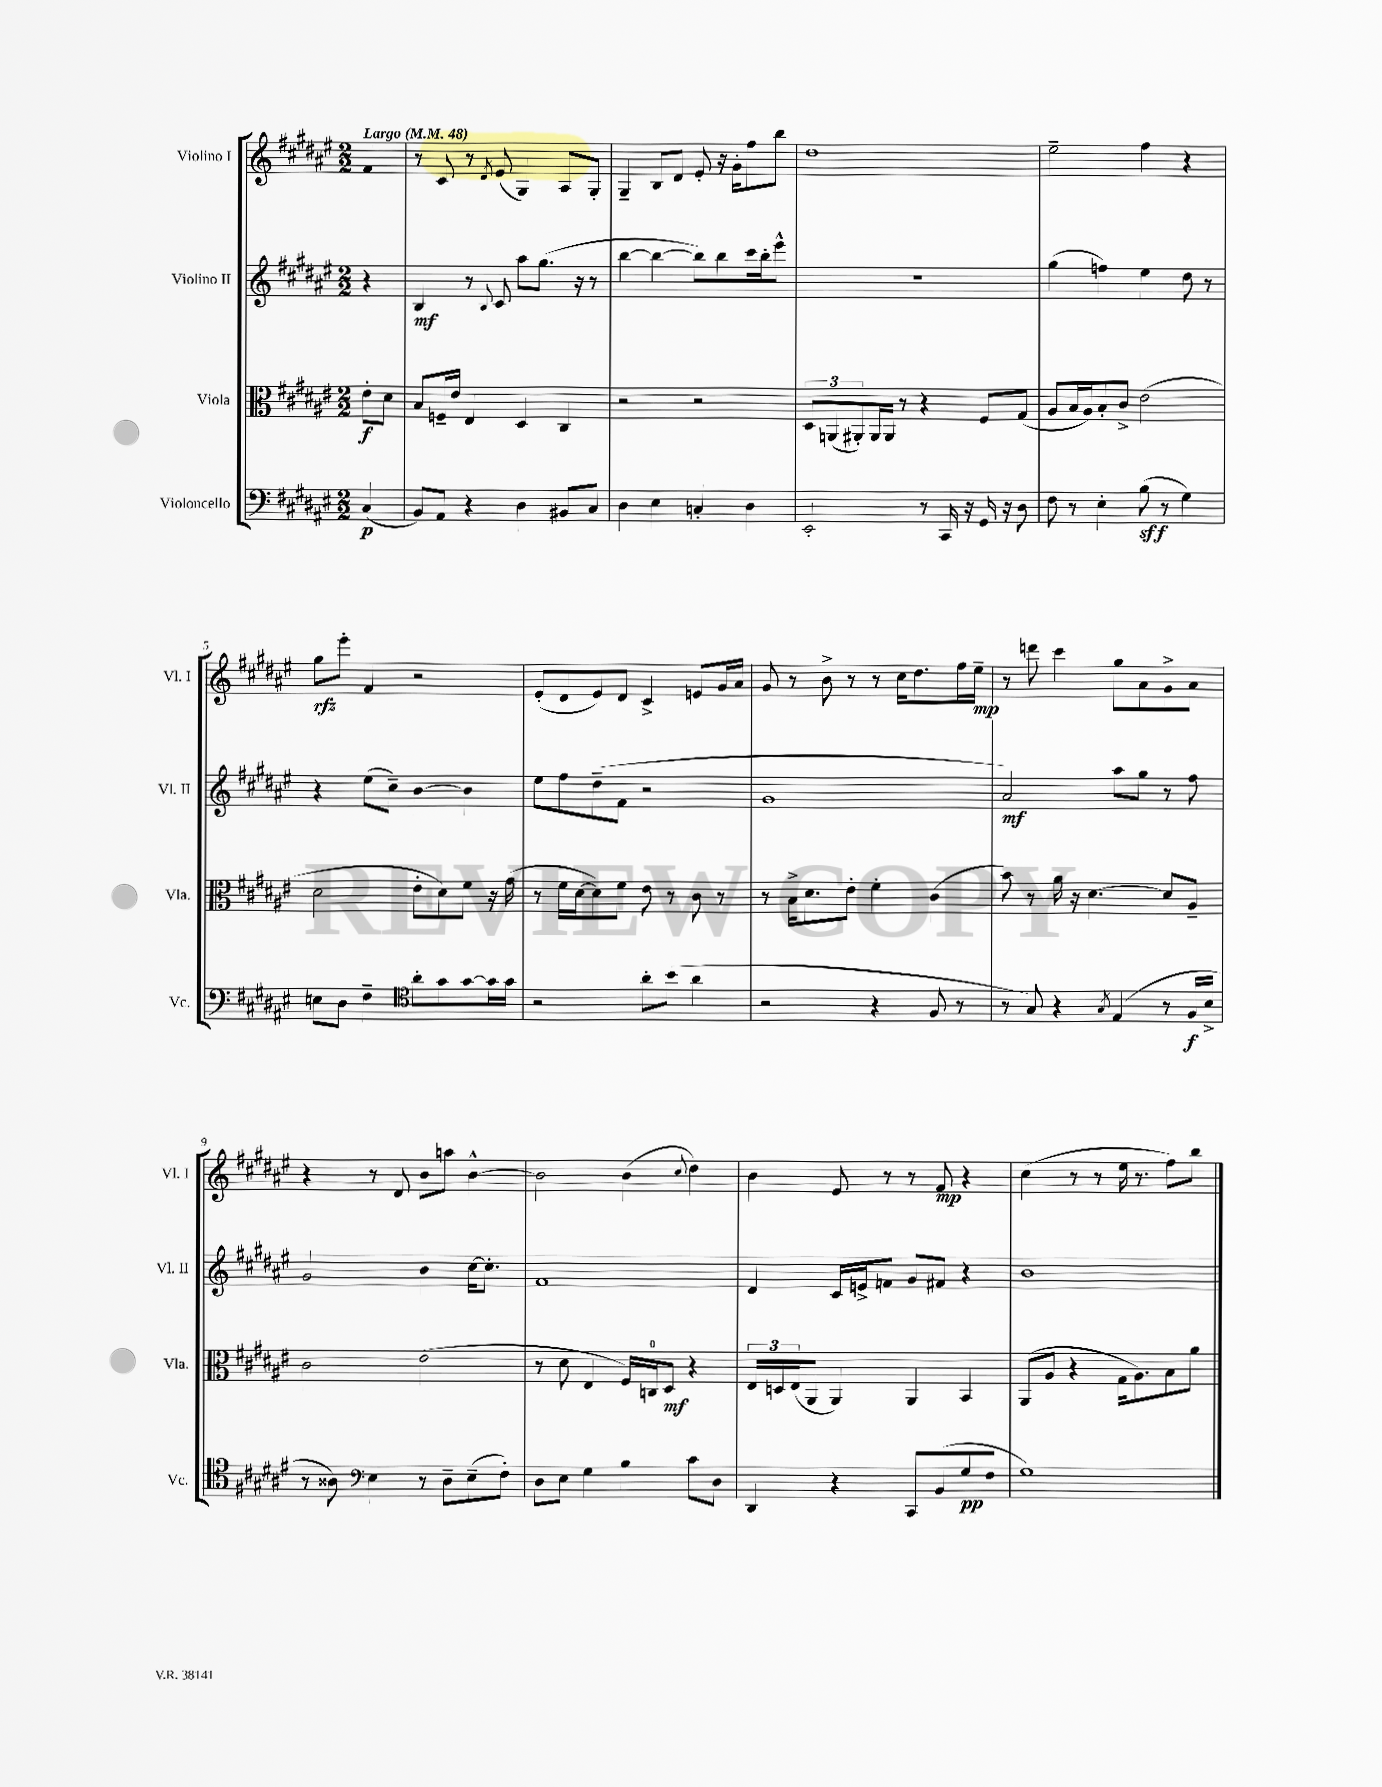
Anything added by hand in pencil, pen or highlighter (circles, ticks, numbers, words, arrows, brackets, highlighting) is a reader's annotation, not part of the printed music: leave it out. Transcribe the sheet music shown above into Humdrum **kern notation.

**kern	**dynam	**kern	**dynam	**kern	**dynam	**kern	**dynam
*part4	*part4	*part3	*part3	*part2	*part2	*part1	*part1
*staff4	*staff4	*staff3	*staff3	*staff2	*staff2	*staff1	*staff1
*I"Violoncello	*	*I"Viola	*	*I"Violino II	*	*I"Violino I	*
*I'Vc.	*	*I'Vla.	*	*I'Vl. II	*	*I'Vl. I	*
*clefF4	*	*clefC3	*	*clefG2	*	*clefG2	*
*k[f#c#g#d#a#e#]	*	*k[f#c#g#d#a#e#]	*	*k[f#c#g#d#a#e#]	*	*k[f#c#g#d#a#e#]	*
*M2/2	*	*M2/2	*	*M2/2	*	*M2/2	*
*MM48	*	*MM48	*	*MM48	*	*MM48	*
=	=	=	=	=	=	=	=
!	!	!	!	!	!	!LO:TX:a:B:t=Largo	!
(4C#/	p	8e#'\L	f	4r	.	4f#/	.
.	.	8d#\J	.	.	.	.	.
=1	=1	=1	=1	=1	=1	=1	=1
8BB/L)	.	8B/L	.	4B/	mf	8r	.
8AA#/J	.	16Fn~/L	.	.	.	8c#/	.
.	.	16e#/JJ	.	.	.	.	.
4r	.	4E#/	.	8r	.	8r	.
.	.	.	.	8qqB/	.	8qd#/	.
.	.	.	.	8c#/	.	(8e#/	.
4D#\	.	4D#/	.	8aa#\L	.	4G#/)	.
.	.	.	.	(8.gg#\J	.	.	.
8BB#X/L	.	4C#/	.	.	.	8A#/L	.
.	.	.	.	16r	.	.	.
8C#/J	.	.	.	8r	.	8G#'/J	.
=2	=2	=2	=2	=2	=2	=2	=2
4D#\	.	2r	.	[4bb\	.	4G#~/	.
4E#\	.	.	.	4bb\_	.	8B/L	.
.	.	.	.	.	.	8d#/J	.
4Cn'/	.	2r	.	8bb\L])	.	8e#'/	.
.	.	.	.	8bb\	.	16r	.
.	.	.	.	.	.	16g#'\KL	.
4D#\	.	.	.	16ccc#\L	.	8ff#\	.
.	.	.	.	16bb'\J	.	.	.
.	.	.	.	8eee#^^\J	.	8bb\J	.
=3	=3	=3	=3	=3	=3	=3	=3
2EE#'/	.	12D#/L	.	1r	.	1dd#	.
.	.	(12AAn/	.	.	.	.	.
.	.	12AA#X'/)	.	.	.	.	.
.	.	16AA#/L	.	.	.	.	.
.	.	16AA#/JJ	.	.	.	.	.
.	.	8r	.	.	.	.	.
8r	.	4r	.	.	.	.	.
16CC#/	.	.	.	.	.	.	.
16r	.	.	.	.	.	.	.
16GG#/	.	8F#/L	.	.	.	.	.
16r	.	.	.	.	.	.	.
8D#\	.	(8G#/J	.	.	.	.	.
=4	=4	=4	=4	=4	=4	=4	=4
8F#\	.	8A#/L	.	(4gg#\	.	2ee#~\	.
8r	.	16B/L	.	.	.	.	.
.	.	16A#/J)	.	.	.	.	.
4E#'\	.	8B'/	.	4ffn\)	.	.	.
.	.	8c#^/J	.	.	.	.	.
(8B\	sff	(2e#\	.	4ee#\	.	4ff#\	.
8r	.	.	.	.	.	.	.
4G#\)	.	.	.	8dd#\	.	4r	.
.	.	.	.	8r	.	.	.
!!LO:LB:g=z
=5	=5	=5	=5	=5	=5	=5	=5
8En\L	.	2d#\	.	4r	.	8gg#\L	rfz
8D#\J	.	.	.	.	.	8eee#'\J	.
4F#~\	.	.	.	(8ee#\L	.	4f#/	.
.	.	.	.	8cc#~\J)	.	.	.
*clefC4	*	*	*	*	*	*	*
8a#'\L	.	8e#'\L	.	[4b\	.	2r	.
8g#\	.	8d#\)	.	.	.	.	.
[8g#\	.	8f#\J	.	4b\]	.	.	.
16g#\L]	.	16r	.	.	.	.	.
16g#\JJ	.	(16g#\	.	.	.	.	.
=6	=6	=6	=6	=6	=6	=6	=6
2r	.	8r	.	8ee#\L	.	(8e#'/L	.
.	.	16f#\LL	.	8ff#\	.	8d#/	.
.	.	[16d#\J	.	.	.	.	.
.	.	8d#\])	.	(8dd#~\	.	8e#/)	.
.	.	8f#\J	.	8f#\J	.	8d#/J	.
8a#'\L	.	8e#\	.	2r	.	4c#^/	.
(8b\J	.	8r	.	.	.	.	.
4a#\	.	8c#\	.	.	.	8en/L	.
.	.	8r	.	.	.	16g#/L	.
.	.	.	.	.	.	16a#/JJ	.
=7	=7	=7	=7	=7	=7	=7	=7
2r	.	8r	.	1g#	.	8g#/	.
.	.	16B^\KL	.	.	.	8r	.
.	.	8.d#\	.	.	.	.	.
.	.	.	.	.	.	8b^\	.
.	.	8e#'\J	.	.	.	8r	.
4r	.	4f#'\	.	.	.	8r	.
.	.	.	.	.	.	16cc#\KL	.
.	.	.	.	.	.	8.dd#\	.
8F#/	.	(4c#\	.	.	.	.	.
8r	.	.	.	.	.	16ff#\L	.
.	.	.	.	.	.	16ee#~\JJ	mp
=8	=8	=8	=8	=8	=8	=8	=8
8r	.	8b\)	.	2a#/)	mf	8r	.
8G#/)	.	8r	.	.	.	8dddn\	.
4r	.	16a#\	.	.	.	4ccc#\	.
.	.	16r	.	.	.	.	.
.	.	[4.d#\	.	.	.	.	.
8qG#/	.	.	.	.	.	.	.
(4E#/	.	.	.	8aa#\L	.	8gg#\L	.
.	.	.	.	8gg#\J	.	8a#\	.
8r	.	8d#/L]	.	8r	.	8g#^\	.
16F#/LL	f	8A#~/J	.	8ff#\	.	8a#\J	.
16B^/JJ	.	.	.	.	.	.	.
!!LO:LB:g=z
=9	=9	=9	=9	=9	=9	=9	=9
8r	.	2c#\	.	2g#/	.	4r	.
8A##X\)	.	.	.	.	.	.	.
*clefF4	*	*	*	*	*	*	*
4E#\	.	.	.	.	.	8r	.
.	.	.	.	.	.	8d#/	.
8r	.	(2e#\	.	4b\	.	8b\L	.
8D#~\L	.	.	.	.	.	8aan\J	.
(8E#~\	.	.	.	[16cc#\KL	.	[4b^^\	.
.	.	.	.	8.cc#'\J]	.	.	.
8F#'\J)	.	.	.	.	.	.	.
=10	=10	=10	=10	=10	=10	=10	=10
8D#\L	.	8r	.	1f#	.	2b\]	.
8E#\J	.	8d#\	.	.	.	.	.
4G#\	.	4E#/	.	.	.	.	.
4B\	.	16F#/LL)	.	.	.	(4b\	.
.	.	16Cn/J	.	.	.	.	.
.	.	8D#/J	mf	.	.	.	.
.	.	.	.	.	.	8qqcc#/	.
8c#\L	.	4r	.	.	.	4dd#\)	.
8D#\J	.	.	.	.	.	.	.
=11	=11	=11	=11	=11	=11	=11	=11
4DD#/	.	24E#/LL	.	4d#/	.	4b\	.
.	.	24Dn/	.	.	.	.	.
.	.	(24E#/J	.	.	.	.	.
.	.	8AA#/J	.	.	.	.	.
4r	.	4AA#/)	.	16c#/LL	.	8e#/	.
.	.	.	.	16en^/J	.	.	.
.	.	.	.	8fn/J	.	8r	.
8CC#/L	.	4AA#/	.	8g#/L	.	8r	.
(8BB/	.	.	.	8f#X/J	.	8f#/	mp
8G#/	pp	4BB/	.	4r	.	4r	.
8F#/J	.	.	.	.	.	.	.
=12	=12	=12	=12	=12	=12	=12	=12
1G#)	.	(8AA#/L	.	1b	.	(4cc#\	.
.	.	8A#/J	.	.	.	.	.
.	.	4r	.	.	.	8r	.
.	.	.	.	.	.	8r	.
.	.	16G#\KL	.	.	.	16ee#\	.
.	.	8.A#\)	.	.	.	8.r	.
.	.	8B\	.	.	.	8ff#\L)	.
.	.	8a#\J	.	.	.	8bb\J	.
==	==	==	==	==	==	==	==
*-	*-	*-	*-	*-	*-	*-	*-
